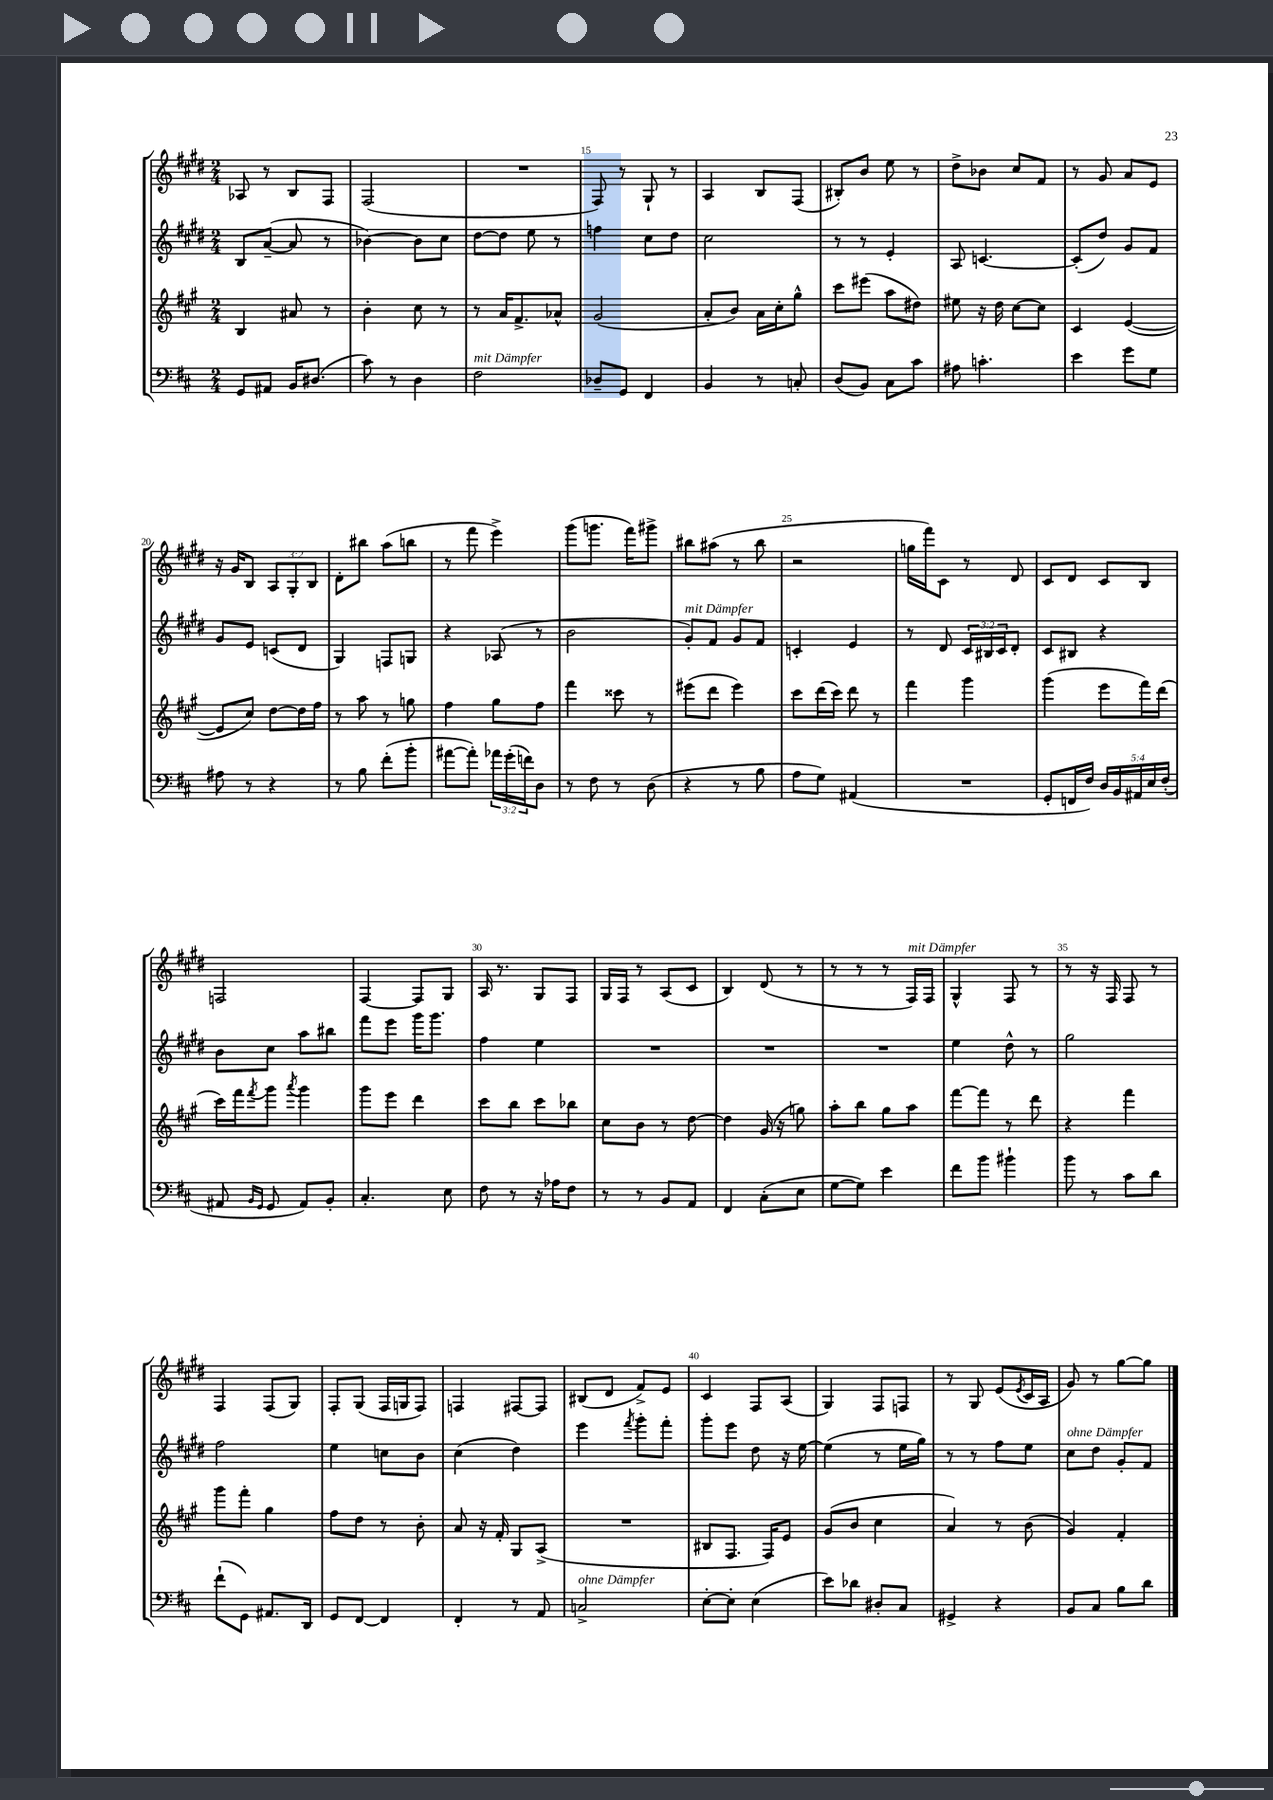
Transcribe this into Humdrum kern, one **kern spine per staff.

**kern	**kern	**kern	**kern
*part4	*part3	*part2	*part1
*staff4	*staff3	*staff2	*staff1
*clefF4	*clefG2	*clefG2	*clefG2
*k[f#c#]	*k[f#c#g#]	*k[f#c#g#d#]	*k[f#c#g#d#]
*M2/4	*M2/4	*M2/4	*M2/4
=12	=12	=12	=12
8GG/L	4B/	8B/L	8A-X/
8AA#X/J	.	([8a~/J	8r
16BB/KL	8a#X/	8a/]	8B/L
(8.D#X/J	.	.	.
.	8r	8r	8F#/J
=13	=13	=13	=13
8c#\)	4b'\	[4b-X\)	(2F#/
8r	.	.	.
4D\	8cc#\	8b-\L]	.
.	8r	8cc#\J	.
=14	=14	=14	=14
!LO:TX:a:i:t=mit Dämpfer	!	!	!
2F#\	8r	[8dd#\L	2r
.	16a/KL	8dd#\J]	.
.	8.f#^/	.	.
.	.	8ee\	.
.	8a-X^^/J	8r	.
=15	=15	=15	=15
8D-X~/L	(2g#/	4ffn\	8F#/)
8GG/J	.	.	8r
4FF#/	.	8cc#\L	8G#`/
.	.	8dd#\J	8r
=16	=16	=16	=16
4BB/	8a'/L	2cc#\	4A/
.	8b/J)	.	.
8r	16a\LL	.	8B/L
.	16cc#'\J	.	.
8Cn'/	8gg#^^\J	.	(8F#/J
=17	=17	=17	=17
(8D/L	8ccc#\L	8r	8B#X'/L)
8BB/J)	(8eee#X\J	8r	8b/J
8C#\L	8aa\L	4e'/	8ee\
8c#\J	8dd#X\J)	.	8r
=18	=18	=18	=18
8A#X\	8ee#X\	8A/	8dd#^\L
4.cn'\	16r	[4.cn/	8b-X\J
.	16dd\	.	.
.	[8cc#\L	.	8cc#/L
.	8cc#\J]	.	8f#/J
=19	=19	=19	=19
4e\	4c#/	(8c'/L]	8r
.	.	8dd#/J)	8g#/
8g\L	([4e/	8g#/L	8a/L
8G\J	.	8f#/J	8e/J
!!LO:LB:g=z
=20	=20	=20	=20
8A#X\	8e/L]	8g#/L	16r
.	.	.	16g#/KL
8r	8cc#/J)	8e/J	8B/J
4r	[8dd\L	(8cn/L	12A/L
.	.	.	12G#'/
.	16dd\L]	8d#/J	.
.	.	.	12B/J
.	16ff#\JJ	.	.
=21	=21	=21	=21
8r	8r	4G#/)	8d#'\L
8B\	8aa\	.	8bb#X\J
(8f#'\L	8r	8Fn/L	(8aa\L
8b'\J	8ggn\	8Gn/J	8bbn\J
=22	=22	=22	=22
[8a#X\L	4ff#\	4r	8r
8a#'\J])	.	.	8fff#\
24a-X\LL	8gg#\L	(8A-X/	4eee^\)
(24g'\	.	.	.
24fn\J)	.	.	.
8D\J	8ff#\J	8r	.
=23	=23	=23	=23
8r	4fff#\	2b\	(8ggg#\L
8F#\	.	.	8.gggn\J
8r	8ccc##X\	.	.
.	.	.	16fff#\KL)
(8D\	8r	.	8ggg#X^\J
=24	=24	=24	=24
!	!	!LO:TX:a:i:t=mit Dämpfer	!
4r	(8eee#X\L	8g#'/L)	8bb#X\L
.	8ddd\J	8f#/J	(8aa#X\J
8r	4eee#\)	8g#/L	8r
8B\	.	8f#/J	8bb#\
=25	=25	=25	=25
8A\L	8ccc#\L	4cn'/	2r
8G\J)	(16ddd\L	.	.
.	16ccc#\JJ)	.	.
(4AA#X/	8ddd\	4e/	.
.	8r	.	.
=26	=26	=26	=26
2r	4fff#\	8r	16ggn\LL
.	.	.	16fff#\J)
.	.	8d#/	8c#\J
.	4ggg#\	24c#/LL	8r
.	.	24B#X/	.
.	.	24c#/J	.
.	.	8d#'/J	8d#/
=27	=27	=27	=27
8GG'/L	(4ggg#\	8c#/L	8c#/L
16FFn/L	.	8B#X/J	8d#/J
16F#/JJ)	.	.	.
20D/LL	8eee\L	4r	8c#/L
20BB/	.	.	.
20AA#X/	.	.	.
.	16fff#\L)	.	8B/J
20E/	.	.	.
.	(16ddd\JJ	.	.
(20F#'/JJ	.	.	.
!!LO:LB:g=z
=28	=28	=28	=28
8AA#X/	16ccc#\LL)	8b\L	2Fn/
.	16fff#\J	.	.
16qqBB/LL	.	.	.
16qqGG/JJ	8qfff#/	.	.
8GG/	8ggg#\J	8cc#\J	.
.	8qaaa/	.	.
8AA#/L)	4ggg#\	8aa\L	.
8BB'/J	.	8bb#X\J	.
=29	=29	=29	=29
4.C#'/	8ggg#\L	8fff#\L	[4F#/
.	8eee\J	8eee\J	.
.	4ddd\	16ggg#\KL	8F#/L]
.	.	8.ggg#\J	.
8E\	.	.	8G#/J
=30	=30	=30	=30
8F#\	8ccc#\L	4ff#\	16A/
.	.	.	8.r
8r	8bb\J	.	.
16r	8ccc#\L	4ee\	8G#/L
16A-X\KL	.	.	.
8F#\J	8bb-X\J	.	8F#/J
=31	=31	=31	=31
8r	8cc#\L	2r	16G#/LL
.	.	.	16F#/JJ
8r	8b\J	.	8r
8BB/L	8r	.	(8A/L
8AA/J	[8dd\	.	8c#/J
=32	=32	=32	=32
4FF#/	4dd\]	2r	4B/)
(8C#'\L	(16g#/	.	(8d#/
.	16r	.	.
8E\J	8ggn\)	.	8r
=33	=33	=33	=33
[8G\L	8aa'\L	2r	8r
8G\J])	8bb\J	.	8r
4e\	8gg#\L	.	8r
!	!	!	!LO:TX:a:i:t=mit Dämpfer
.	8aa\J	.	16F#/LL)
.	.	.	16F#/JJ
=34	=34	=34	=34
8f#\L	[8fff#\L	4ee\	4G#^^/
8b\J	8fff#\J]	.	.
4b#X`\	8r	8dd#^^\	8F#/
.	8ddd\	8r	8r
=35	=35	=35	=35
8b\	4r	2gg#\	8r
8r	.	.	16r
.	.	.	16F#/
8c#\L	4fff#\	.	8F#/
8d\J	.	.	8r
!!LO:LB:g=z
=36	=36	=36	=36
(8f#`\L	8ggg#\L	2ff#\	4F#/
8GG\J)	8fff#'\J	.	.
8.AA#X/L	4gg#\	.	(8F#/L
.	.	.	8G#/J)
16DD/Jk	.	.	.
=37	=37	=37	=37
8GG/L	8ff#\L	4ee\	8F#'/L
[8FF#/J	8dd\J	.	(8G#/J
4FF#/]	8r	8ccn\L	16F#/LL
.	.	.	16Gn/J
.	8b'\	8b\J	8F#/J)
=38	=38	=38	=38
4FF#'/	8a/	(4cc#\	4Fn/
.	16r	.	.
.	16f#'/	.	.
8r	8G#/L	4dd#\)	[8F#X/L
8AA/	(8A^/J	.	8F#/J]
=39	=39	=39	=39
!LO:TX:a:i:t=ohne Dämpfer	!	!	!
2Cn^/	2r	4eee\	(8B#X/L
.	.	.	8d#/J
.	.	8qfff#/	.
.	.	8ggg#'\L	8f#^/L)
.	.	8fff#'\J	8e/J
=40	=40	=40	=40
[8E'\L	8B#X/L	8ggg#'\L	4c#/
8E'\J]	8.F#/J	8eee\J	.
(4E\	.	8dd#\	8F#/L
.	16F#/KL)	.	.
.	8e/J	16r	(8A/J
.	.	[16ee\	.
=41	=41	=41	=41
8e\L)	(8g#/L	(4ee\]	4G#/)
8d-X\J	8b/J	.	.
8D#X'/L	4cc#\	8r	8F#/L
8C#/J	.	16ee\LL	8Fn/J
.	.	16gg#\JJ)	.
=42	=42	=42	=42
4GG#X^/	4a/)	8r	8r
.	.	8r	8G#/
4r	8r	8ff#\L	(8e/L
.	.	.	8qe/
.	(8b\	8ee\J	16c#/L
.	.	.	16A/JJ
=43	=43	=43	=43
!	!	!LO:TX:a:i:t=ohne Dämpfer	!
8BB/L	4g#/)	8cc#\L	8g#/)
8C#/J	.	8dd#\J	8r
8B\L	4f#'/	8g#'/L	[8gg#\L
8d\J	.	8f#/J	8gg#\J]
==	==	==	==
*-	*-	*-	*-
